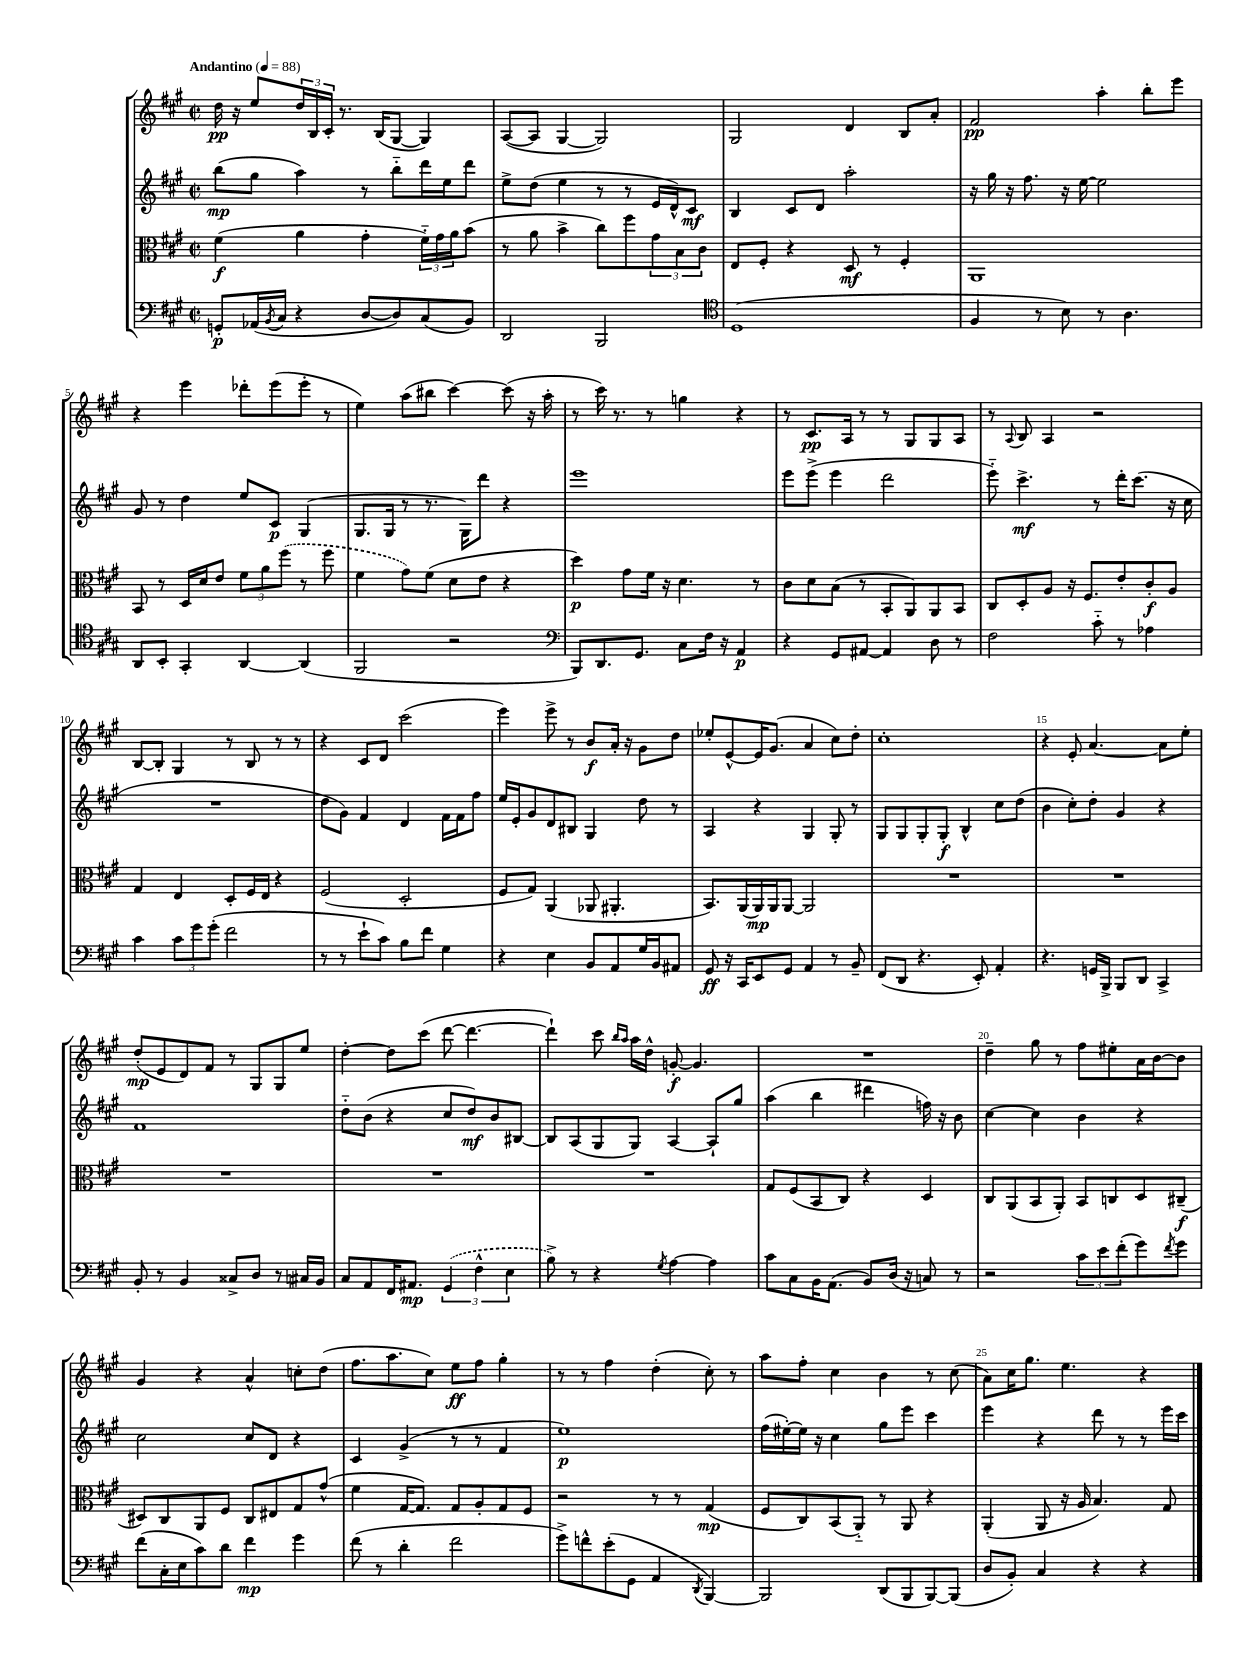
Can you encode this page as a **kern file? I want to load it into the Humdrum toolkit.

**kern	**dynam	**kern	**dynam	**kern	**dynam	**kern	**dynam
*part4	*part4	*part3	*part3	*part2	*part2	*part1	*part1
*staff4	*staff4	*staff3	*staff3	*staff2	*staff2	*staff1	*staff1
*clefF4	*	*clefC3	*	*clefG2	*	*clefG2	*
*k[f#c#g#]	*	*k[f#c#g#]	*	*k[f#c#g#]	*	*k[f#c#g#]	*
*M2/2	*	*M2/2	*	*M2/2	*	*M2/2	*
*met(c|)	*	*met(c|)	*	*met(c|)	*	*met(c|)	*
*MM88	*	*MM88	*	*MM88	*	*MM88	*
=1	=1	=1	=1	=1	=1	=1	=1
!	!	!	!	!	!	!LO:TX:a:B:t=Andantino	!
8GGn'/L	p	(4f#\	f	(8bb\L	mp	16dd\	pp
.	.	.	.	.	.	16r	.
(16AA-X/L	.	.	.	8gg#\J	.	8ee/L	.
8qBB/	.	.	.	.	.	.	.
16C#/JJ	.	.	.	.	.	.	.
4r	.	4a\	.	4aa\)	.	24dd/L	.
.	.	.	.	.	.	24B/	.
.	.	.	.	.	.	24c#'/JJ	.
.	.	.	.	.	.	8.r	.
[8D/L	.	4g#'\	.	8r	.	.	.
.	.	.	.	.	.	(16B/KL	.
8D/])	.	.	.	8bb\L	.	[8G#/J	.
(8C#/	.	24f#\LL)	.	16ddd\L	.	4G#/])	.
.	.	24g#\	.	.	.	.	.
.	.	.	.	16ee\J	.	.	.
.	.	24a\J	.	.	.	.	.
8BB/J)	.	(8b\J	.	8ddd\J	.	.	.
=2	=2	=2	=2	=2	=2	=2	=2
2DD/	.	8r	.	8ee^\L	.	([8A/L	.
.	.	8a\	.	(8dd\J	.	8A/J]	.
.	.	4b^\	.	4ee\	.	[4G#/	.
2BBB/	.	8cc#\L)	.	8r	.	2G#/])	.
.	.	8ff#\	.	8r	.	.	.
.	.	12g#\	.	16e/LL	.	.	.
.	.	.	.	16d^^/J)	.	.	.
.	.	12B\	.	.	.	.	.
.	.	.	.	8c#/J	mf	.	.
.	.	12c#\J	.	.	.	.	.
=3	=3	=3	=3	=3	=3	=3	=3
*clefC4	*	*	*	*	*	*	*
(1D	.	8E/L	.	4B/	.	2G#/	.
.	.	8F#'/J	.	.	.	.	.
.	.	4r	.	8c#/L	.	.	.
.	.	.	.	8d/J	.	.	.
.	.	8D/	mf	2aa'\	.	4d/	.
.	.	8r	.	.	.	.	.
.	.	4F#'/	.	.	.	8B/L	.
.	.	.	.	.	.	8a'/J	.
=4	=4	=4	=4	=4	=4	=4	=4
4F#/	.	1AA	.	16r	.	2f#/	pp
.	.	.	.	16gg#\	.	.	.
.	.	.	.	16r	.	.	.
.	.	.	.	8.ff#\	.	.	.
8r	.	.	.	.	.	.	.
8B\)	.	.	.	16r	.	.	.
.	.	.	.	[16ee\	.	.	.
8r	.	.	.	2ee\]	.	4aa'\	.
4.A\	.	.	.	.	.	.	.
.	.	.	.	.	.	8bb'\L	.
.	.	.	.	.	.	8eee\J	.
!!LO:LB:g=z
=5	=5	=5	=5	=5	=5	=5	=5
8AA/L	.	8BB/	.	8g#/	.	4r	.
8BB'/J	.	8r	.	8r	.	.	.
4GG#'/	.	16D/LL	.	4dd\	.	4eee\	.
.	.	16d/J	.	.	.	.	.
.	.	8e/J	.	.	.	.	.
[4AA/	.	12f#\L	.	8ee/L	.	8ddd-X'\L	.
.	.	12a\	.	.	.	.	.
.	.	.	.	8c#/J	p	(8eee\	.
.	.	(12ff#\J	.	.	.	.	.
(4AA/]	.	8r	.	(4G#/	.	8eee'\J	.
.	.	8ff#\	.	.	.	8r	.
=6	=6	=6	=6	=6	=6	=6	=6
2FF#/	.	4f#\	.	8.G#/L	.	4ee\)	.
.	.	.	.	16G#/Jk	.	.	.
.	.	8g#\L)	.	8r	.	(8aa\L	.
.	.	(8f#\J	.	8.r	.	8bb#X\J	.
2r	.	8d\L	.	.	.	[4ccc#\)	.
.	.	.	.	16G#\KL)	.	.	.
.	.	8e\J	.	8ddd\J	.	.	.
.	.	4r	.	4r	.	(8ccc#\]	.
.	.	.	.	.	.	16r	.
.	.	.	.	.	.	16aa'\	.
=7	=7	=7	=7	=7	=7	=7	=7
*clefF4	*	*	*	*	*	*	*
8BBB/L)	.	4dd\)	p	1eee	.	8r	.
8.DD/	.	.	.	.	.	16ccc#\)	.
.	.	.	.	.	.	8.r	.
.	.	8g#\L	.	.	.	.	.
8.GG#/J	.	.	.	.	.	.	.
.	.	16f#\Jk	.	.	.	8r	.
.	.	16r	.	.	.	.	.
8C#\L	.	4.d\	.	.	.	4ggn\	.
16F#\Jk	.	.	.	.	.	.	.
16r	.	.	.	.	.	.	.
4AA/	p	.	.	.	.	4r	.
.	.	8r	.	.	.	.	.
=8	=8	=8	=8	=8	=8	=8	=8
4r	.	8c#\L	.	8eee\L	.	8r	.
.	.	8d\	.	(8eee^\J	.	8.c#/L	pp
8GG#/L	.	(8B\J	.	4eee\	.	.	.
.	.	.	.	.	.	16A/Jk	.
[8AA#X/J	.	8r	.	.	.	8r	.
4AA#/]	.	8BB'/L	.	2ddd\	.	8r	.
.	.	8AA/)	.	.	.	8G#/L	.
8D\	.	8AA/	.	.	.	8G#/	.
8r	.	8BB/J	.	.	.	8A/J	.
=9	=9	=9	=9	=9	=9	=9	=9
2F#\	.	8C#/L	.	8eee\)	.	8r	.
.	.	.	.	.	.	8qqA/	.
.	.	8D'/	.	4.ccc#^\	mf	8B/	.
.	.	8A/J	.	.	.	4A/	.
.	.	16r	.	.	.	.	.
.	.	8.F#/L	.	.	.	.	.
8c#\	.	.	.	8r	.	2r	.
8r	.	8e'/	.	16ddd'\KL	.	.	.
.	.	.	.	(8.ccc#\J	.	.	.
4A-X\	.	8c#'/	f	.	.	.	.
.	.	8A/J	.	16r	.	.	.
.	.	.	.	16cc#\	.	.	.
!!LO:LB:g=z
=10	=10	=10	=10	=10	=10	=10	=10
4c#\	.	4G#/	.	1r	.	[8B/L	.
.	.	.	.	.	.	8B'/J]	.
12c#\L	.	4E/	.	.	.	4G#/	.
12g#\	.	.	.	.	.	.	.
(12g#'\J	.	.	.	.	.	.	.
2f#\	.	8D'/L	.	.	.	8r	.
.	.	16F#/L	.	.	.	8B/	.
.	.	16E/JJ	.	.	.	.	.
.	.	4r	.	.	.	8r	.
.	.	.	.	.	.	8r	.
=11	=11	=11	=11	=11	=11	=11	=11
8r	.	(2F#/	.	8dd\L	.	4r	.
8r	.	.	.	8g#\J)	.	.	.
8e`\L	.	.	.	4f#/	.	8c#/L	.
8c#\J)	.	.	.	.	.	8d/J	.
8B\L	.	2D'/	.	4d/	.	(2ccc#\	.
8f#\J	.	.	.	.	.	.	.
4G#\	.	.	.	16f#\LL	.	.	.
.	.	.	.	16f#\J	.	.	.
.	.	.	.	8ff#\J	.	.	.
=12	=12	=12	=12	=12	=12	=12	=12
4r	.	8F#/L	.	16ee/LL	.	4eee\)	.
.	.	.	.	16e'/J	.	.	.
.	.	8G#/J)	.	8g#/	.	.	.
4E\	.	(4AA/	.	8d/	.	8eee^\	.
.	.	.	.	8B#X/J	.	8r	.
8BB/L	.	8AA-X/	.	4G#/	.	8b/L	f
8AA/	.	4.AA#X'/	.	.	.	16a'/Jk	.
.	.	.	.	.	.	16r	.
16G#/L	.	.	.	8dd\	.	8g#\L	.
16BB/J	.	.	.	.	.	.	.
8AA#X/J	.	.	.	8r	.	8dd\J	.
=13	=13	=13	=13	=13	=13	=13	=13
8GG#/	ff	8.BB/L)	.	4A/	.	8ee-X'/L	.
16r	.	.	.	.	.	[8e^^/	.
16CC#/KL	.	(16AA/L	.	.	.	.	.
8EE/	.	16AA/)	mp	4r	.	16e/K]	.
.	.	16AA/J	.	.	.	(8.g#/J	.
8GG#/J	.	[8AA/J	.	.	.	.	.
4AA/	.	2AA/]	.	4G#/	.	4a/	.
8r	.	.	.	8G#'/	.	8cc#\L)	.
8BB~/	.	.	.	8r	.	8dd'\J	.
=14	=14	=14	=14	=14	=14	=14	=14
(8FF#/L	.	1r	.	8G#/L	.	1cc#'	.
8DD/J	.	.	.	8G#/	.	.	.
4.r	.	.	.	8G#'/	.	.	.
.	.	.	.	8G#'/J	f	.	.
.	.	.	.	4B^^/	.	.	.
8EE'/)	.	.	.	.	.	.	.
4AA'/	.	.	.	8cc#\L	.	.	.
.	.	.	.	(8dd\J	.	.	.
=15	=15	=15	=15	=15	=15	=15	=15
4.r	.	1r	.	4b\	.	4r	.
.	.	.	.	8cc#'\L)	.	8e'/	.
16GGn/LL	.	.	.	8dd'\J	.	[4.a/	.
16BBB^/JJ	.	.	.	.	.	.	.
8BBB/L	.	.	.	4g#/	.	.	.
8DD/J	.	.	.	.	.	.	.
4CC#^/	.	.	.	4r	.	8a\L]	.
.	.	.	.	.	.	8ee'\J	.
!!LO:LB:g=z
=16	=16	=16	=16	=16	=16	=16	=16
8BB'/	.	1r	.	1f#	.	(8dd'/L	mp
8r	.	.	.	.	.	8e/	.
4BB/	.	.	.	.	.	8d/)	.
.	.	.	.	.	.	8f#/J	.
8C##X^/L	.	.	.	.	.	8r	.
8D/J	.	.	.	.	.	8G#/L	.
8r	.	.	.	.	.	8G#/	.
16C#X/LL	.	.	.	.	.	8ee/J	.
16BB/JJ	.	.	.	.	.	.	.
=17	=17	=17	=17	=17	=17	=17	=17
8C#/L	.	1r	.	8dd\L	.	[4dd'\	.
8AA/	.	.	.	(8b\J	.	.	.
16FF#/K	.	.	.	4r	.	8dd\L]	.
8.AA#X/J	mp	.	.	.	.	.	.
.	.	.	.	.	.	(8ccc#\J	.
(6GG#/	.	.	.	8cc#/L	.	[8ddd\	.
.	.	.	.	8dd/)	mf	4.ddd\_	.
6F#^^\	.	.	.	.	.	.	.
.	.	.	.	8b/	.	.	.
6E\	.	.	.	.	.	.	.
.	.	.	.	[8B#X/J	.	.	.
=18	=18	=18	=18	=18	=18	=18	=18
8B^\)	.	1r	.	8B#/L]	.	4ddd`\])	.
8r	.	.	.	(8A/	.	.	.
4r	.	.	.	8G#/	.	8ccc#\	.
.	.	.	.	.	.	16qqbb/LL	.
.	.	.	.	.	.	16qqaa/JJ	.
.	.	.	.	8G#/J)	.	16aa\LL	.
.	.	.	.	.	.	16dd^^\JJ	.
8qG#/	.	.	.	.	.	.	.
[4A\	.	.	.	[4A/	.	[8gn'/	f
.	.	.	.	.	.	4.g/]	.
4A\]	.	.	.	8A`/L]	.	.	.
.	.	.	.	8gg#/J	.	.	.
=19	=19	=19	=19	=19	=19	=19	=19
8c#\L	.	8G#/L	.	(4aa\	.	1r	.
8C#\	.	(8F#/	.	.	.	.	.
16BB\K	.	8BB/	.	4bb\	.	.	.
(8.AA\J	.	.	.	.	.	.	.
.	.	8C#/J)	.	.	.	.	.
8BB/L)	.	4r	.	4ddd#X\	.	.	.
(16D/Jk	.	.	.	.	.	.	.
16r	.	.	.	.	.	.	.
8Cn/)	.	4D/	.	16ffn\)	.	.	.
.	.	.	.	16r	.	.	.
8r	.	.	.	8b\	.	.	.
=20	=20	=20	=20	=20	=20	=20	=20
2r	.	8C#/L	.	[4cc#\	.	4dd~\	.
.	.	(8AA/	.	.	.	.	.
.	.	8BB/	.	4cc#\]	.	8gg#\	.
.	.	8AA'/J)	.	.	.	8r	.
12c#\L	.	8BB/L	.	4b\	.	8ff#\L	.
12e\	.	.	.	.	.	.	.
.	.	8Cn/	.	.	.	8ee#X'\	.
(12f#'\	.	.	.	.	.	.	.
8g#\)	.	8D/	.	4r	.	16a\L	.
.	.	.	.	.	.	[16b\J	.
8qf#/	.	.	.	.	.	.	.
8g#\J	.	(8C#X~/J	f	.	.	8b\J]	.
!!LO:LB:g=z
=21	=21	=21	=21	=21	=21	=21	=21
(8f#\L	.	8D#X/L)	.	2cc#\	.	4g#/	.
16C#'\L	.	8C#/	.	.	.	.	.
16E\J	.	.	.	.	.	.	.
8c#\)	.	8AA/	.	.	.	4r	.
8d\J	.	8F#/J	.	.	.	.	.
4f#\	mp	8C#/L	.	8cc#/L	.	4a^^/	.
.	.	8E#X/	.	8d/J	.	.	.
4g#\	.	8G#/	.	4r	.	8ccn'\L	.
.	.	(8g#^^/J	.	.	.	(8dd\J	.
=22	=22	=22	=22	=22	=22	=22	=22
(8f#\	.	4f#\	.	4c#/	.	8.ff#\L	.
8r	.	.	.	.	.	.	.
.	.	.	.	.	.	8.aa\	.
4d'\	.	[16G#/KL	.	(4g#^/	.	.	.
.	.	8.G#/J])	.	.	.	.	.
.	.	.	.	.	.	8cc#\J)	.
2f#\	.	8G#/L	.	8r	.	8ee\L	ff
.	.	8A'/	.	8r	.	8ff#\J	.
.	.	8G#/	.	4f#/	.	4gg#'\	.
.	.	8F#/J	.	.	.	.	.
=23	=23	=23	=23	=23	=23	=23	=23
8g#^\L)	.	2r	.	1ee)	p	8r	.
8fn^^\	.	.	.	.	.	8r	.
(8e'\	.	.	.	.	.	4ff#\	.
8GG#\J	.	.	.	.	.	.	.
4AA/	.	8r	.	.	.	(4dd'\	.
.	.	8r	.	.	.	.	.
8qDD/	.	.	.	.	.	.	.
[4BBB/)	.	(4G#/	mp	.	.	8cc#'\)	.
.	.	.	.	.	.	8r	.
=24	=24	=24	=24	=24	=24	=24	=24
2BBB/]	.	8F#/L	.	(16ff#\LL	.	8aa\L	.
.	.	.	.	[16ee#X'\)	.	.	.
.	.	8C#/)	.	16ee#\JJ]	.	8ff#'\J	.
.	.	.	.	16r	.	.	.
.	.	(8BB/	.	4cc#\	.	4cc#\	.
.	.	8AA/J)	.	.	.	.	.
(8DD/L	.	8r	.	8gg#\L	.	4b\	.
8BBB/	.	8AA/	.	8eee\J	.	.	.
[8BBB/)	.	4r	.	4ccc#\	.	8r	.
(8BBB/J]	.	.	.	.	.	(8cc#\	.
=25	=25	=25	=25	=25	=25	=25	=25
8D/L	.	(4AA'/	.	4eee\	.	8a\L)	.
8BB'/J)	.	.	.	.	.	16cc#\K	.
.	.	.	.	.	.	8.gg#\J	.
4C#/	.	8AA/	.	4r	.	.	.
.	.	16r	.	.	.	4.ee\	.
.	.	16A/	.	.	.	.	.
4r	.	4.B/)	.	8ddd\	.	.	.
.	.	.	.	8r	.	.	.
4r	.	.	.	8r	.	4r	.
.	.	8G#/	.	16eee\LL	.	.	.
.	.	.	.	16ccc#\JJ	.	.	.
==	==	==	==	==	==	==	==
*-	*-	*-	*-	*-	*-	*-	*-
